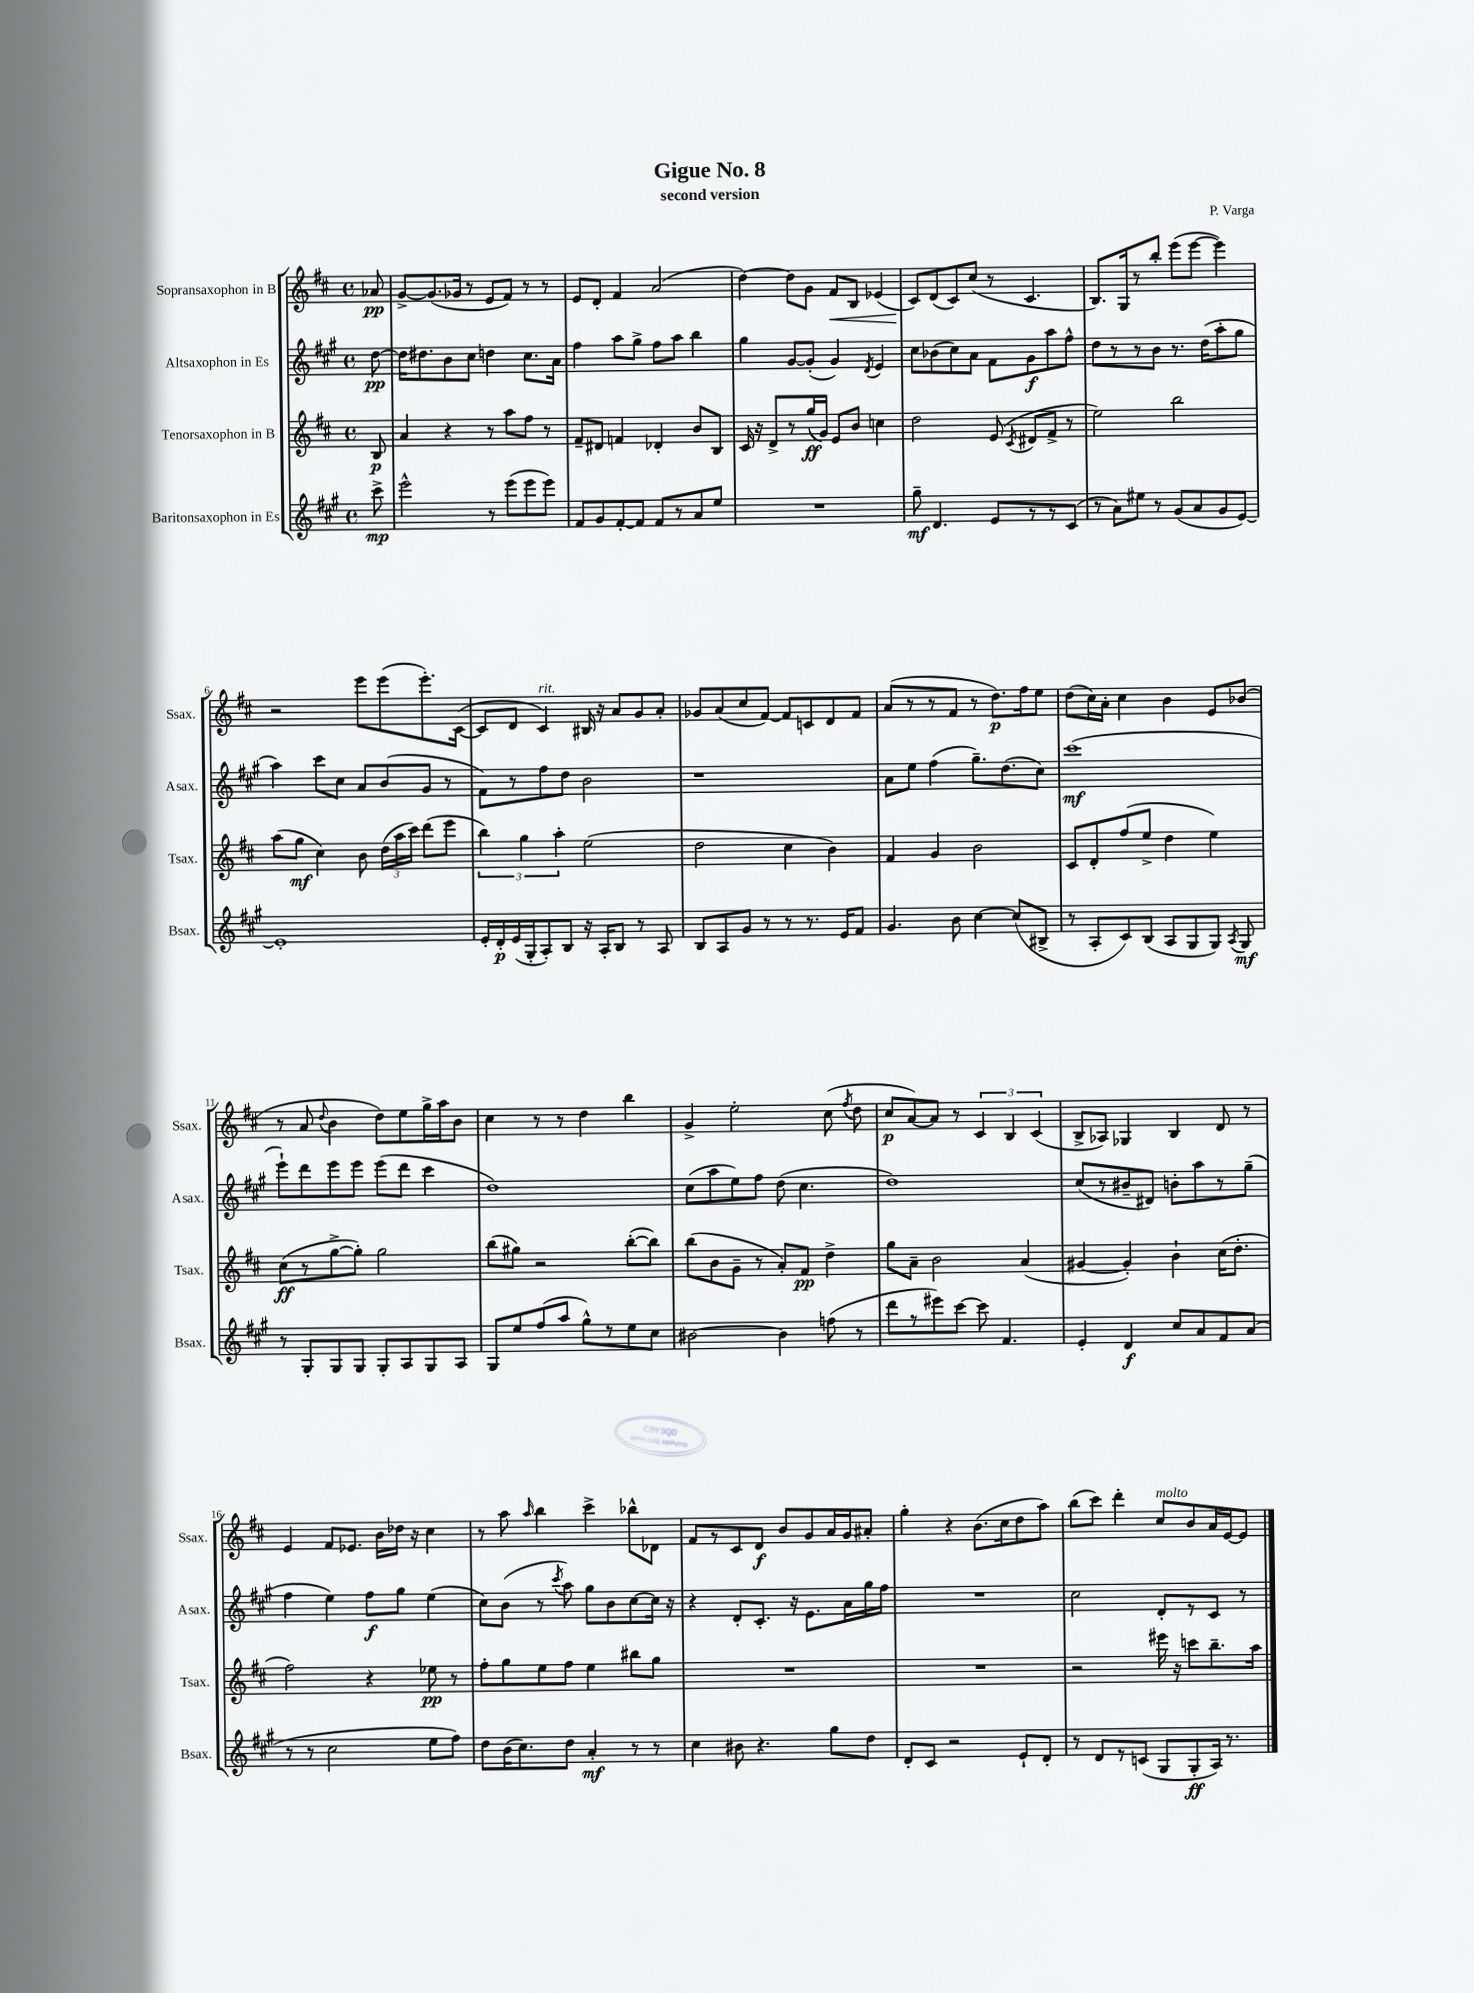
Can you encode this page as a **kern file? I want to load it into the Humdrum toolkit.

**kern	**dynam	**kern	**dynam	**kern	**dynam	**kern	**dynam
*part4	*part4	*part3	*part3	*part2	*part2	*part1	*part1
*staff4	*staff4	*staff3	*staff3	*staff2	*staff2	*staff1	*staff1
*I"Baritonsaxophon in Es	*	*I"Tenorsaxophon in B	*	*I"Altsaxophon in Es	*	*I"Sopransaxophon in B	*
*I'Bsax.	*	*I'Tsax.	*	*I'Asax.	*	*I'Ssax.	*
*clefG2	*	*clefG2	*	*clefG2	*	*clefG2	*
*k[f#c#g#]	*	*k[f#c#]	*	*k[f#c#g#]	*	*k[f#c#]	*
*M4/4	*	*M4/4	*	*M4/4	*	*M4/4	*
*met(c)	*	*met(c)	*	*met(c)	*	*met(c)	*
=	=	=	=	=	=	=	=
8ccc#^\	mp	8B/	p	[8dd\	pp	8a-X/	pp
=1	=1	=1	=1	=1	=1	=1	=1
2eee^^\	.	4a/	.	16dd\KL]	.	[8g^/L	.
.	.	.	.	8.dd#X\	.	.	.
.	.	.	.	.	.	(8.g/]	.
.	.	4r	.	8b\	.	.	.
.	.	.	.	.	.	16g-X/Jk	.
.	.	.	.	8cc#\J	.	8r	.
8r	.	8r	.	4ddn\	.	8e/L	.
(8eee\L	.	8aa\L	.	.	.	8f#/J)	.
8eee\	.	8ff#\J	.	8.cc#\L	.	8r	.
8eee\J)	.	8r	.	.	.	8r	.
.	.	.	.	16a\Jk	.	.	.
=2	=2	=2	=2	=2	=2	=2	=2
8f#/L	.	8f#~/L	.	4ff#\	.	8e/L	.
8g#/	.	8d#X/J	.	.	.	8d'/J	.
[8f#'/	.	4fn/	.	8aa\L	.	4f#/	.
8f#/J]	.	.	.	8gg#^\J	.	.	.
8f#/L	.	4d-X'/	.	8ff#\L	.	(2a/	.
8r	.	.	.	8aa\J	.	.	.
8a/	.	8b/L	.	4bb\	.	.	.
8ee/J	.	8B/J	.	.	.	.	.
=3	=3	=3	=3	=3	=3	=3	=3
1r	.	16c#/	.	4gg#\	.	[4dd\)	.
.	.	16r	.	.	.	.	.
.	.	8d^/L	.	.	.	.	.
.	.	8r	.	[8g#/L	.	8dd\L]	.
.	.	(16gg/L	ff	(8g#'/J]	.	8g\J	.
.	.	16g/JJ)	.	.	.	.	.
!	!	!	!	!	!	!	!LO:HP:b
.	.	8e/L	.	4g#/)	.	8f#/L	<
.	.	8b/J	.	.	.	8B/J	.
.	.	.	.	8qd/	.	.	.
.	.	4ccn\	.	4e/	.	(4e-X/	.
=4	=4	=4	=4	=4	=4	=4	=4
8gg#~\	mf	2dd\	.	8cc#\L	.	8c#/L)	.
4.d/	.	.	.	(8b-X\	.	(8d/	[
.	.	.	.	8cc#\)	.	8c#/)	.
.	.	.	.	8a\J	.	(8cc#/J	.
8e/L	.	(8e/	.	8f#\L	.	8r	.
.	.	8qc#/	.	.	.	.	.
8r	.	8d#X/L	.	8g#\	f	4.c#/	.
8r	.	8f#^/J	.	8aa\	.	.	.
(8c#/J	.	8r	.	8ff#^^\J	.	.	.
=5	=5	=5	=5	=5	=5	=5	=5
8r	.	2ee\)	.	8dd\L	.	8.B/L)	.
8a\L)	.	.	.	8r	.	.	.
.	.	.	.	.	.	16G/k	.
8ee#X\J	.	.	.	8r	.	8r	.
8r	.	.	.	8b\J	.	8bb'/J	.
(8g#/L	.	2bb\	.	8.r	.	(8eee\L	.
8a/	.	.	.	.	.	[8eee\J	.
.	.	.	.	(16dd\KL	.	.	.
8g#/	.	.	.	8aa'\	.	4eee\])	.
[8e/J)	.	.	.	8gg#\J	.	.	.
!!LO:LB:g=z
=6	=6	=6	=6	=6	=6	=6	=6
1e']	.	(8aa\L	.	4aa\)	.	2r	.
.	.	8gg\J	mf	.	.	.	.
.	.	4cc#\)	.	8ccc#\L	.	.	.
.	.	.	.	8cc#\J	.	.	.
.	.	8b\	.	8a/L	.	8eee\L	.
.	.	(24dd\LL	.	(8b/	.	(8eee\	.
.	.	24aa\	.	.	.	.	.
.	.	24ccc#\JJ)	.	.	.	.	.
.	.	(8ddd\L	.	8g#/J	.	8.eee'\)	.
.	.	8eee\J	.	8r	.	.	.
.	.	.	.	.	.	([16c#\Jk	.
=7	=7	=7	=7	=7	=7	=7	=7
16e'/LL	.	6bb\)	.	8f#\L)	.	8c#/L]	.
16d'/	p	.	.	.	.	.	.
(16e/	.	.	.	8r	.	8d/J	.
.	.	6gg\	.	.	.	.	.
16G#'/J	.	.	.	.	.	.	.
!	!	!	!	!	!	!LO:TX:a:i:t=rit.	!
8A'/)	.	.	.	8ff#\	.	4c#/)	.
.	.	6aa'\	.	.	.	.	.
8B/J	.	.	.	8dd\J	.	.	.
16r	.	(2ee\	.	2b\	.	16B#X/	.
16A'/KL	.	.	.	.	.	16r	.
8B/J	.	.	.	.	.	8a/L	.
8r	.	.	.	.	.	8g/	.
8A/	.	.	.	.	.	8a'/J	.
=8	=8	=8	=8	=8	=8	=8	=8
8B/L	.	2dd\	.	1r	.	8g-X/L	.
8A/	.	.	.	.	.	(8a/	.
8g#/J	.	.	.	.	.	8cc#/	.
8r	.	.	.	.	.	[8f#/J)	.
8r	.	4cc#\	.	.	.	8f#/L]	.
8.r	.	.	.	.	.	8cn/	.
.	.	4b\)	.	.	.	8d/	.
16e/KL	.	.	.	.	.	.	.
8f#/J	.	.	.	.	.	8f#/J	.
=9	=9	=9	=9	=9	=9	=9	=9
4.g#/	.	4f#/	.	8a\L	.	(8a/L	.
.	.	.	.	8ee\J	.	8r	.
.	.	4g/	.	(4ff#\	.	8r	.
8b\	.	.	.	.	.	8f#/J	.
[4cc#\	.	2b\	.	8.gg#~\L)	.	8r	.
.	.	.	.	.	.	8.dd\L)	p
.	.	.	.	(8.dd\	.	.	.
(8cc#/L]	.	.	.	.	.	.	.
.	.	.	.	.	.	16ff#\k	.
8B#X^/J	.	.	.	8cc#\J)	.	8ee\J	.
=10	=10	=10	=10	=10	=10	=10	=10
8r	.	8c#/L	.	(1ccc#	mf	(8dd\L	.
8A'/L	.	8d'/	.	.	.	16cc#\L)	.
.	.	.	.	.	.	16a'\JJ	.
8c#/)	.	(8ff#/	.	.	.	4cc#\	.
(8B/J	.	8ee^/J	.	.	.	.	.
8A/L	.	4dd\	.	.	.	4b\	.
8G#/	.	.	.	.	.	.	.
8G#/J)	.	4ee\)	.	.	.	8e/L	.
8qA/	.	.	.	.	.	.	.
8G#/	mf	.	.	.	.	(8b-X/J	.
!!LO:LB:g=z
=11	=11	=11	=11	=11	=11	=11	=11
8r	.	(8cc#\L	ff	8eee`\L)	.	8r	.
8G#'/L	.	8r	.	8ddd\	.	8a/	.
.	.	.	.	.	.	8qqdd/	.
8G#/	.	[8gg^\	.	8eee\	.	4b\	.
8G#/J	.	8gg'\J])	.	8eee\J	.	.	.
8G#'/L	.	2gg\	.	(8eee\L	.	8dd\L)	.
8A/	.	.	.	8ddd\J	.	8ee\	.
8G#/	.	.	.	4ccc#\	.	16gg^\L	.
.	.	.	.	.	.	16aa\J	.
8A/J	.	.	.	.	.	8b\J	.
=12	=12	=12	=12	=12	=12	=12	=12
8G#/L	.	(8bb\L	.	1dd)	.	4cc#\	.
8ee/	.	8gg#X\J)	.	.	.	.	.
(8ff#/	.	2r	.	.	.	8r	.
8aa/J	.	.	.	.	.	8r	.
8gg#^^\L)	.	.	.	.	.	4dd\	.
8r	.	.	.	.	.	.	.
8ee\	.	([8bb'\L	.	.	.	4bb\	.
8cc#\J	.	8bb\J])	.	.	.	.	.
=13	=13	=13	=13	=13	=13	=13	=13
[2b#X\	.	(8bb\L	.	(8cc#\L	.	4g^/	.
.	.	8b\	.	8aa\	.	.	.
.	.	8g~\J	.	8ee\)	.	2ee'\	.
.	.	8r	.	8ff#\J	.	.	.
4b#\]	.	8a'/L)	.	(8dd\	.	.	.
.	.	8f#/J	pp	4.cc#\	.	.	.
(8ffn\	.	4dd^\	.	.	.	(8cc#\	.
.	.	.	.	.	.	8qff#/	.
8r	.	.	.	.	.	8dd\	.
=14	=14	=14	=14	=14	=14	=14	=14
8ddd\L	.	8gg\L	.	1dd)	.	8cc#/L	p
8r	.	8a~\J	.	.	.	[8a/)	.
8eee#X\)	.	2b\	.	.	.	8a/J]	.
[8ccc#\J	.	.	.	.	.	8r	.
8ccc#\]	.	.	.	.	.	6c#/	.
4.f#/	.	.	.	.	.	.	.
.	.	.	.	.	.	6B/	.
.	.	(4a/	.	.	.	.	.
.	.	.	.	.	.	(6c#/	.
=15	=15	=15	=15	=15	=15	=15	=15
4e'/	.	[4g#X/	.	(8cc#/L	.	8B^/L	.
.	.	.	.	8r	.	8A-X/J)	.
4d/	f	4g#'/])	.	8b#X~/	.	4G-X/	.
.	.	.	.	8d#X/J)	.	.	.
8cc#/L	.	4b`\	.	8bn'\L	.	4B/	.
8a/	.	.	.	8aa\	.	.	.
8f#/	.	(16cc#\KL	.	8r	.	8d/	.
.	.	8.dd'\J	.	.	.	.	.
(8a/J	.	.	.	(8gg#~\J	.	8r	.
!!LO:LB:g=z
=16	=16	=16	=16	=16	=16	=16	=16
8r	.	2ff#\)	.	4ff#\	.	4e/	.
8r	.	.	.	.	.	.	.
2cc#\	.	.	.	4ee\)	.	8f#/L	.
.	.	.	.	.	.	8.e-X/J	.
.	.	4r	.	8ff#\L	f	.	.
.	.	.	.	.	.	16b\LL	.
.	.	.	.	8gg#\J	.	16dd-X\JJ	.
.	.	.	.	.	.	16r	.
8ee\L	.	8ee-X\	pp	(4ee\	.	4cc#\	.
8ff#\J)	.	8r	.	.	.	.	.
=17	=17	=17	=17	=17	=17	=17	=17
8dd\L	.	8ff#'\L	.	8cc#\L)	.	8r	.
(16b\K	.	8gg\	.	(8b\J	.	8aa\	.
8.cc#\)	.	.	.	.	.	.	.
.	.	.	.	.	.	16qqaa/	.
.	.	8ee\	.	8r	.	4bb\	.
.	.	.	.	8qccc#/	.	.	.
8dd\J	.	8ff#\J	.	8aa\)	.	.	.
4a'/	mf	4ee\	.	8gg#\L	.	4ccc#^\	.
.	.	.	.	8b\	.	.	.
8r	.	8bb#X\L	.	[8cc#\	.	8bb-X^^\L	.
8r	.	8gg\J	.	16cc#\Jk]	.	8d-X\J	.
.	.	.	.	16r	.	.	.
=18	=18	=18	=18	=18	=18	=18	=18
4cc#\	.	1r	.	4r	.	8f#/L	.
.	.	.	.	.	.	8r	.
8b#X\	.	.	.	8d'/L	.	8c#/	.
4.r	.	.	.	8.c#'/J	.	8d/J	f
.	.	.	.	.	.	8b/L	.
.	.	.	.	16r	.	.	.
.	.	.	.	8.e\L	.	8g/	.
8gg#\L	.	.	.	.	.	16a/L	.
.	.	.	.	16a\L	.	16g/J	.
8dd\J	.	.	.	16gg#\	.	8a#X'/J	.
.	.	.	.	16ff#\JJ	.	.	.
=19	=19	=19	=19	=19	=19	=19	=19
8d'/L	.	1r	.	1r	.	4gg'\	.
8c#/J	.	.	.	.	.	.	.
2r	.	.	.	.	.	4r	.
.	.	.	.	.	.	(8.b\L	.
.	.	.	.	.	.	16cc#\k	.
8e`/L	.	.	.	.	.	8dd\	.
8d'/J	.	.	.	.	.	8aa\J)	.
=20	=20	=20	=20	=20	=20	=20	=20
8r	.	2r	.	2cc#\	.	(8bb\L	.
8d/L	.	.	.	.	.	8ccc#\J)	.
8r	.	.	.	.	.	4ddd'\	.
(8cn/J	.	.	.	.	.	.	.
!	!	!	!	!	!	!LO:TX:a:i:t=molto	!
8G#/L	.	16eee#X\	.	8d'/L	.	8cc#/L	.
.	.	16r	.	.	.	.	.
8G#'/	ff	8cccn\L	.	8r	.	8b/	.
16A/Jk)	.	8.bb~\	.	8c#/J	.	16a/L	.
8.r	.	.	.	.	.	[16e/J	.
.	.	.	.	8r	.	8e/J]	.
.	.	16aa\Jk	.	.	.	.	.
==	==	==	==	==	==	==	==
*-	*-	*-	*-	*-	*-	*-	*-
